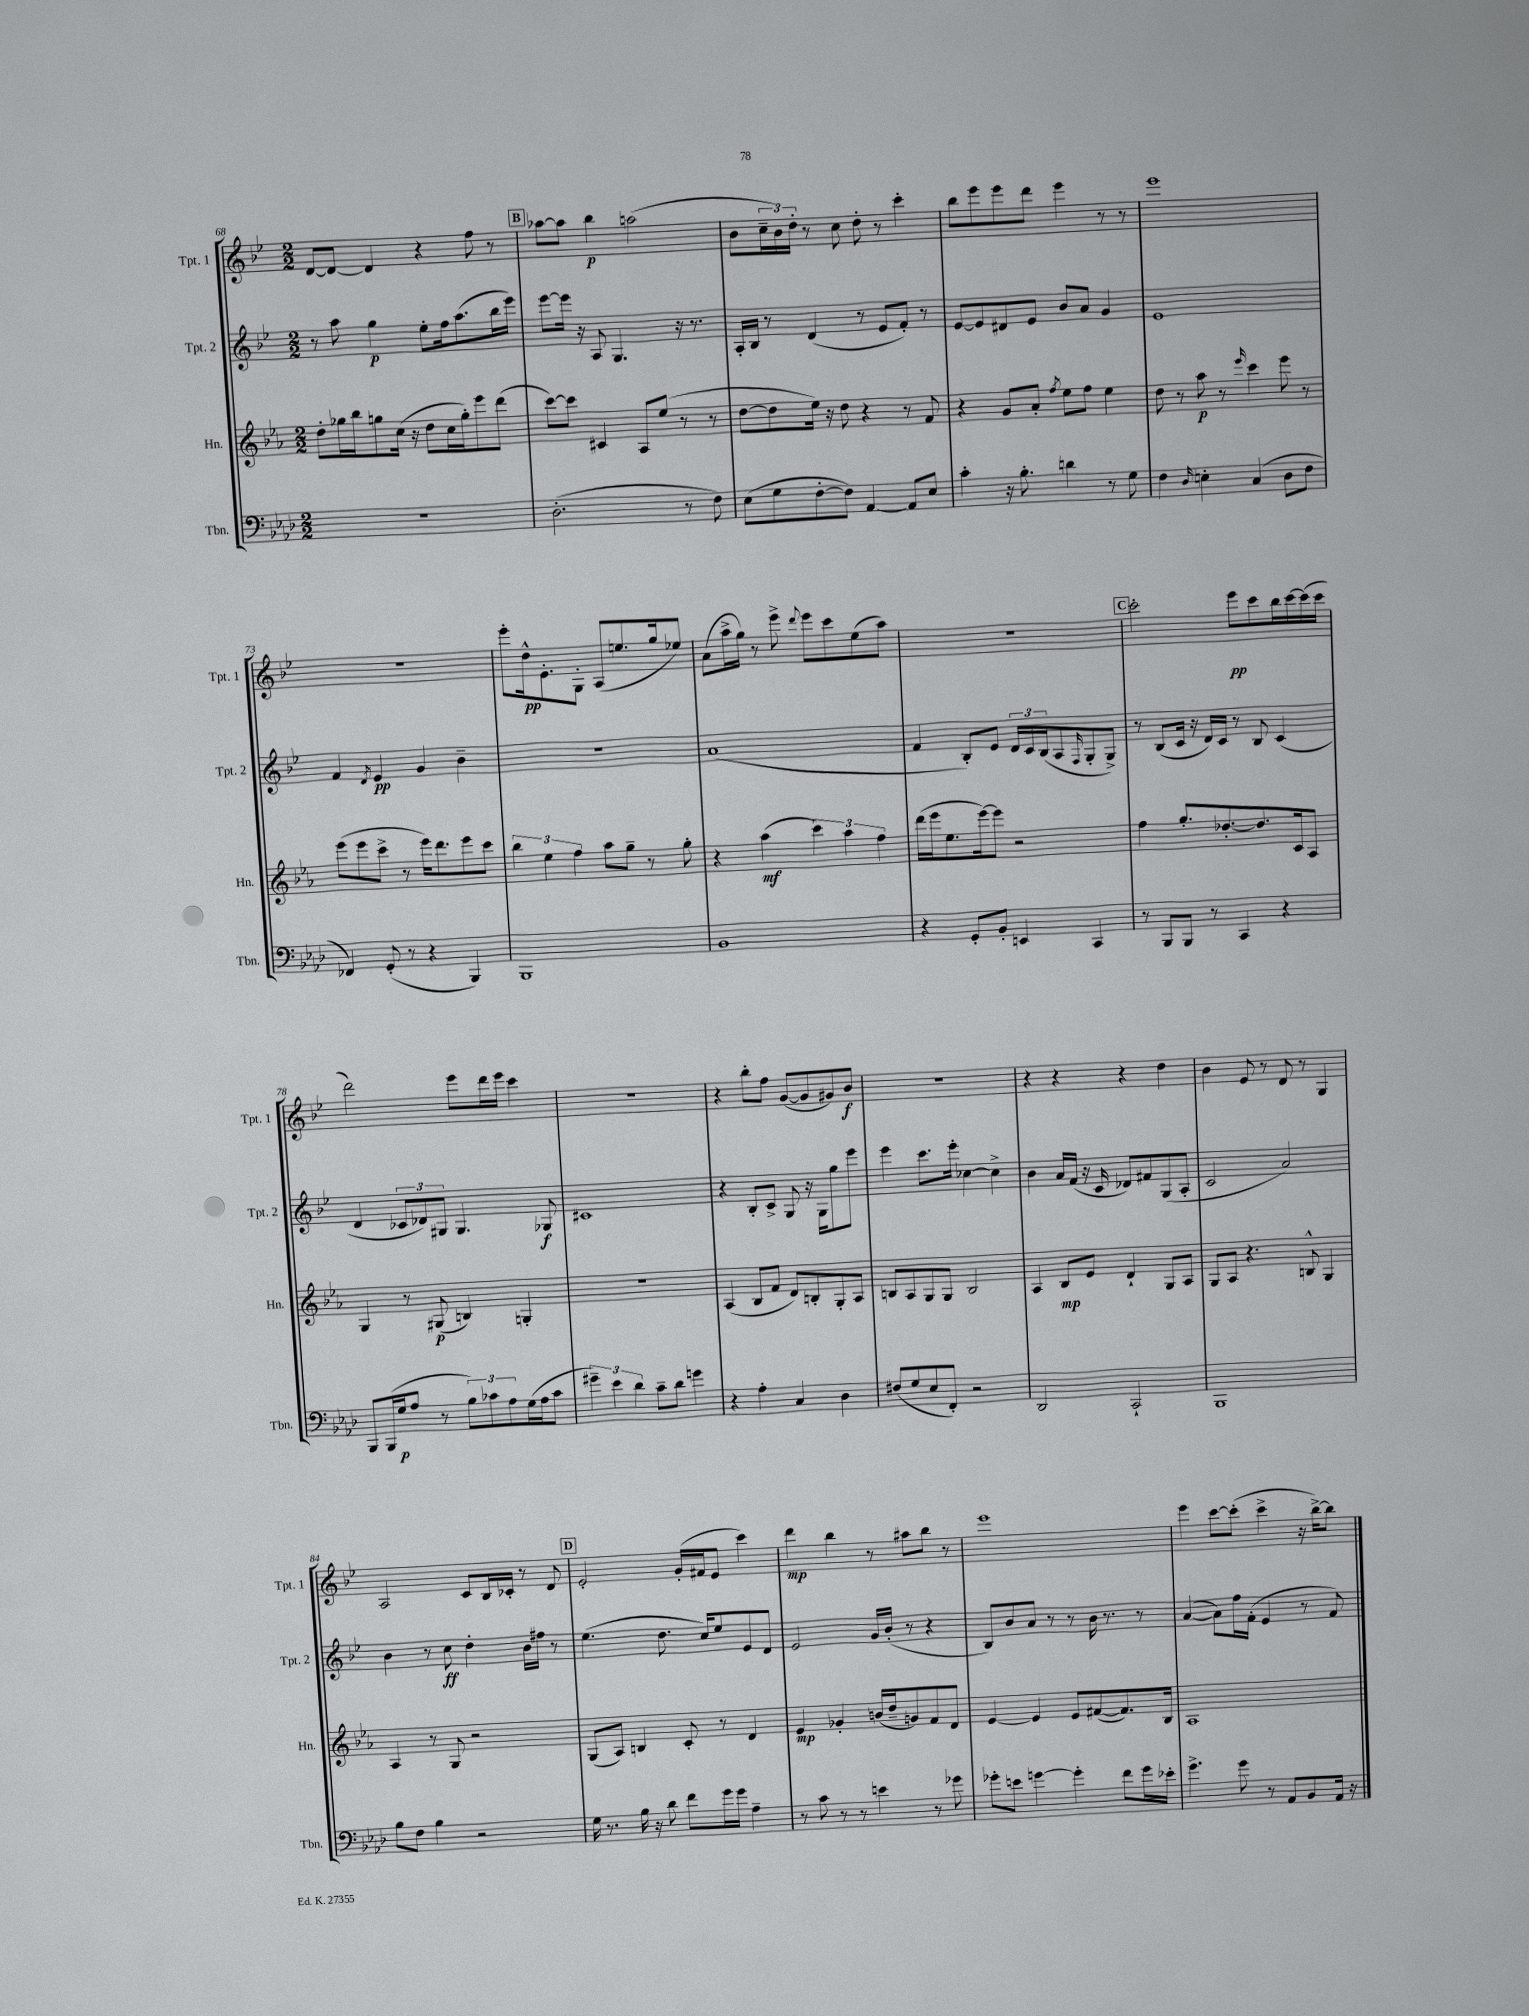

**kern	**kern	**kern	**kern
*staff4	*staff3	*staff2	*staff1
*clefF4	*clefG2	*clefG2	*clefG2
*k[b-e-a-d-]	*k[b-e-a-]	*k[b-e-]	*k[b-e-]
*M2/2	*M2/2	*M2/2	*M2/2
1r	8dd'	8r	[8d
.	16gg-	8aa	8d_
.	16bb-	.	.
.	8gg	4gg	4d]
.	(16cc	.	.
.	16r	.	.
.	8dd	8ee-'	4r
.	16cc	16ff	.
.	16gg')	(8.aa	.
.	8eee-	.	8ff
.	(8ddd	16bb-	8r
.	.	16eee-)	.
=	=	=	=
(2.D-'	[8ccc)	[8eee-	[8aa-
.	8ccc]	16eee-]	8aa-]
.	.	16r	.
.	4c#	8A	4bb-
.	.	4.G	.
.	8A-	.	(2aa
.	(8ee-	.	.
8r	8r	16r	.
.	.	8.r	.
8F)	8r	.	.
=	=	=	=
(8E-	[8dd	16A'	8b-
.	.	16B-	.
8G	8dd]	8r	24cc~
.	.	.	24b-)
.	.	.	24dd'
[8F'	16ee-)	(4d	8r
.	16r	.	.
8F])	8dd	.	8cc
[4AA-	4r	8r	8dd'
.	.	8e-	8r
8AA-]	8r	8f')	4ccc'
8E-	8f	8r	.
=	=	=	=
4c'	4r	[8e-	8bb-
.	.	8e-]	8eee-
16r	8g	8d#	8eee-
8.B-'	.	.	.
.	8a-'	8e-	8ddd
.	8qff	.	.
4d	8ee-	8b-	4eee-
.	8ff	8a	.
8r	4ee-	4g	8r
8G	.	.	8r
=	=	=	=
4F	8dd	1e-	1eee-
.	8r	.	.
16qqD-	.	.	.
4E'	8aa-	.	.
.	8r	.	.
.	16qqeee-	.	.
(4C	4ccc	.	.
8D-	8eee-	.	.
8F	8r	.	.
=	=	=	=
4FF-)	(8eee-	4f	1r
.	8eee-	.	.
.	.	8qd	.
(8GG'	8ccc^	4e-	.
8r	8r	.	.
4r	16eee-)	4g	.
.	8.ddd	.	.
4BBB-)	8eee-	4b-~	.
.	8ccc	.	.
=	=	=	=
1BBB-	6bb-	1r	8eee-'
.	.	.	16dd^^
.	6ee-	.	.
.	.	.	8.e-'
.	6ff	.	.
.	.	.	8G'
.	8aa-	.	(8A
.	8gg~	.	8.ee
.	8r	.	.
.	.	.	16gg
.	8gg'	.	8ee-)
=	=	=	=
1BB-	4r	(1a	(8a
.	.	.	16aa^
.	.	.	16gg)
.	(4aa-	.	8r
.	.	.	8eee-^
.	.	.	8qqddd
.	6ccc)	.	8eee-
.	.	.	8ccc
.	6aa-	.	.
.	.	.	(8ee-
.	6ff	.	.
.	.	.	8aa)
=	=	=	=
4r	(16ddd	4f	1r
.	16eee-	.	.
.	8.ee-	.	.
8GG'	.	8B-')	.
.	[16eee-)	.	.
8BB-'	8eee-]	8e-	.
4EE	2r	24d	.
.	.	24c	.
.	.	(24B-	.
.	.	8A	.
.	.	16qqF	.
4CC	.	8G'	.
.	.	8G^)	.
=	=	=	=
8r	4ff	8r	2ccc'
8BBB-	.	(8B-	.
8BBB-	8.gg'	16c	.
.	.	16r	.
8r	.	16d)	.
.	[8.dd-'	16c	.
4CC	.	8r	8eee-
.	8.dd-]	8B-	8ccc
4r	.	(4c	16bb-
.	16c	.	[16ccc
.	8A-	.	(16ccc]
.	.	.	16ccc
=	=	=	=
8BBB-	4G	4d	2ddd)
(16BBB-	.	.	.
16G	.	.	.
8A-	8r	12c-	.
.	.	12d-)	.
8r	(8G#	.	.
.	.	12G#	.
12B-)	4B)	4.G#	8eee-
12c-	.	.	.
.	.	.	16ddd
12A-	.	.	.
.	.	.	16eee-
(16G	4G'	.	4ccc
16A-	.	.	.
8c-	.	8G-	.
=	=	=	=
6g#~)	1r	1c#	1r
6e-	.	.	.
6d-	.	.	.
8c~	.	.	.
8d-	.	.	.
4g	.	.	.
=	=	=	=
4r	(4A-	4r	4r
4A-'	8B-	8B-'	8bb-'
.	8f	8c^	8ff
4C	8d)	8G	([8g
.	8B'	16r	8g]
.	.	16G	.
4D-	8G'	8gg	8g#)
.	8A-	8eee-	8b-
=	=	=	=
(8F#	8B	4eee-	1r
8G	8A-	.	.
8E-	8G	8.ccc	.
8FF')	8G	.	.
.	.	16eee-'	.
2r	2B	[4cc-	.
.	.	4cc-^]	.
=	=	=	=
2DD-	4A-	4b-	4r
.	8B-	16a	4r
.	.	(16f	.
.	8e-	16r	.
.	.	16c	.
2CC`	4d`	8d-)	4r
.	.	8f#	.
.	8G	(8G	4dd
.	8A-	8A'	.
=	=	=	=
1BBB-	8G	2c	4b-
.	8A-	.	.
.	4.r	.	8e-
.	.	.	8r
.	.	2a)	8d
.	8B^^	.	8r
.	4G	.	4G
=	=	=	=
8B-	4A-	4b-	2A
8F	.	.	.
4B-	8r	8r	.
.	8G	8cc	.
2r	2r	4dd'	8c
.	.	.	16B-
.	.	.	16c-'
.	.	16b-	8r
.	.	16ff#	.
.	.	8r	8d
=	=	=	=
16G	(8G	(4.ee-	2e-'
8.r	.	.	.
.	8A-)	.	.
16B-	4B	.	.
16r	.	.	.
8d-	.	8.dd	.
8f	8c'	.	(16g'
.	.	16cc)	16f#
16g	8r	8ee-	8e-
16g	.	.	.
4A-~	4d	8e-	4ccc)
.	.	8d	.
=	=	=	=
8r	4e-	2e-	4ddd
8c	.	.	.
8r	4g-'	.	4bb-
8r	.	.	.
4e	(16b	16g	8r
.	16dd~	(16b-'	.
.	8g)	8r	8aa#
8r	8f	4r	8bb-
8g-	8d	.	8r
=	=	=	=
8g-'	[4e-	8B-)	1eee-
8e	.	8b-	.
[4g	4e-]	8a	.
.	.	8r	.
4g']	8e-	8r	.
.	([8f#	16b-	.
.	.	8.r	.
8f	8.f#])	.	.
16g	.	8r	.
16e-'	16B-	.	.
=	=	=	=
4.g^	1A-	([4a	4eee-
.	.	8a])	[8ccc
8g	.	16ff	(8ccc']
.	.	(16f'	.
8r	.	4e-	4ccc^
8AA-	.	.	.
8BB-	.	8r	16r
.	.	.	[16bb-^)
16AA-	.	8f)	8bb-]
16r	.	.	.
==	==	==	==
*-	*-	*-	*-
